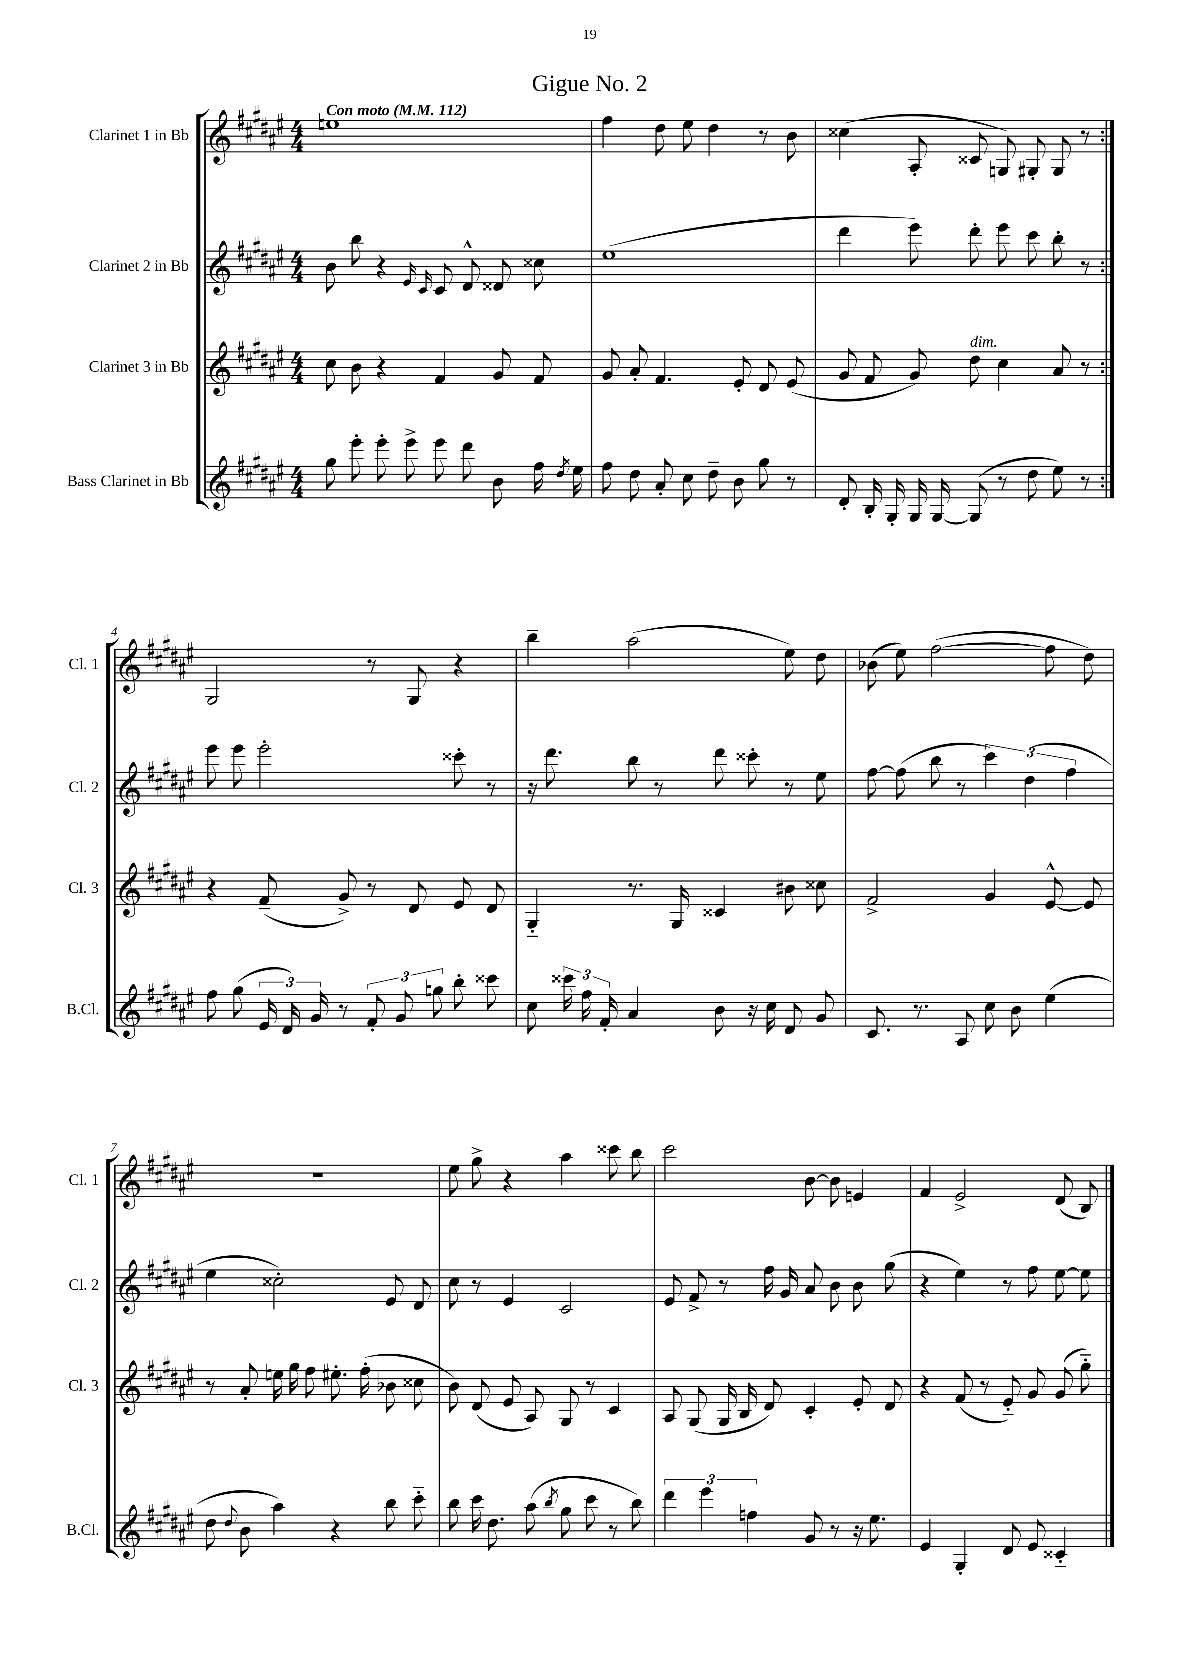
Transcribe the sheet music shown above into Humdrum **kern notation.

**kern	**kern	**kern	**kern
*staff4	*staff3	*staff2	*staff1
*clefG2	*clefG2	*clefG2	*clefG2
*k[f#c#g#d#a#e#]	*k[f#c#g#d#a#e#]	*k[f#c#g#d#a#e#]	*k[f#c#g#d#a#e#]
*M4/4	*M4/4	*M4/4	*M4/4
*MM112	*MM112	*MM112	*MM112
8gg#	8cc#	8b	1ee
8eee#'	8b	8bb	.
8eee#'	4r	4r	.
8eee#^	.	.	.
.	.	16qqe#	.
.	.	16qqc#	.
8eee#	4f#	8c#	.
8ddd#	.	8d#^^	.
8b	8g#	8d##	.
16ff#	8f#	8cc##	.
8qdd#	.	.	.
16ee#	.	.	.
=	=	=	=
8ff#	8g#	(1ee#	4ff#
8dd#	8a#'	.	.
8a#'	4.f#	.	8dd#
8cc#	.	.	8ee#
8dd#~	.	.	4dd#
8b	8e#'	.	.
8gg#	8d#	.	8r
8r	(8e#	.	8b
=	=	=	=
8d#'	8g#	4ddd#	(4cc##
16B'	8f#	.	.
16G#'	.	.	.
16G#	8g#)	8eee#)	8A#'
[16G#	.	.	.
(8G#]	8dd#	8ddd#'	8c##
8r	4cc#	8eee#	8G)
8dd#	.	8ccc#	8G#'
8ee#)	8a#	8bb'	8G#
8r	8r	8r	8r
=:|!	=:|!	=:|!	=:|!
8ff#	4r	8eee#	2G#
(8gg#	.	8eee#	.
24e#	(8f#~	2eee#'	.
24d#)	.	.	.
24g#	.	.	.
8r	8g#^)	.	.
12f#'	8r	.	8r
12g#	.	.	.
.	8d#	.	8G#
12gg	.	.	.
8bb'	8e#	8ccc##'	4r
8ccc##	8d#	8r	.
=	=	=	=
8cc#	4G#'~	16r	4bb~
.	.	8.ddd#	.
24ccc##	.	.	.
24ff#	.	.	.
24f#'	.	.	.
4a#	8.r	8bb	(2aa#
.	.	8r	.
.	16G#	.	.
8b	4c##	8ddd#	.
16r	.	8ccc##'	.
16cc#	.	.	.
8d#	8b#	8r	8ee#)
8g#	8cc##	8ee#	8dd#
=	=	=	=
8.c#	2f#^	[8ff#	(8b-
.	.	(8ff#]	8ee#)
8.r	.	.	.
.	.	8bb	([2ff#
8A#	.	8r	.
8cc#	4g#	6ccc#)	.
8b	.	.	.
.	.	(6dd#	.
(4ee#	[8e#^^	.	8ff#]
.	.	6ff#	.
.	8e#]	.	8dd#)
=	=	=	=
8dd#	8r	4ee#	1r
8qqdd#	.	.	.
8b	8a#'	.	.
4aa#)	16ee	2cc##')	.
.	16gg#	.	.
.	8ff#	.	.
4r	8.ee#'	.	.
.	(16ff#'	.	.
8bb	8b-	8e#	.
8ccc#'~	8cc##	8d#	.
=	=	=	=
8bb	8b)	8cc#	8ee#
16ccc#	(8d#	8r	8gg#^
8.dd#	.	.	.
.	8e#	4e#	4r
(8aa#	8A#)	.	.
8qbb	.	.	.
8gg#	8G#	2c#	4aa#
8ccc#	8r	.	.
8r	4c#	.	8ccc##
8bb)	.	.	8bb
=	=	=	=
6ddd#	8A#	8e#	2ccc#
.	(8G#	8f#^	.
6eee#	.	.	.
.	16G#	8r	.
.	16B	.	.
6ff	.	.	.
.	8d#)	16ff#	.
.	.	16g#	.
8g#	4c#'	8a#	[8b
8r	.	8b	8b]
16r	8e#'	8b	4e
8.ee#	.	.	.
.	8d#	(8gg#	.
=	=	=	=
4e#	4r	4r	4f#
4G#'	(8f#	4ee#)	2e#^
.	8r	.	.
8d#	8e#'~)	8r	.
8e#	8g#	8ff#	.
4c##'~	(8g#	[8ee#	(8d#
.	8gg#'~)	8ee#]	8B)
==	==	==	==
*-	*-	*-	*-
